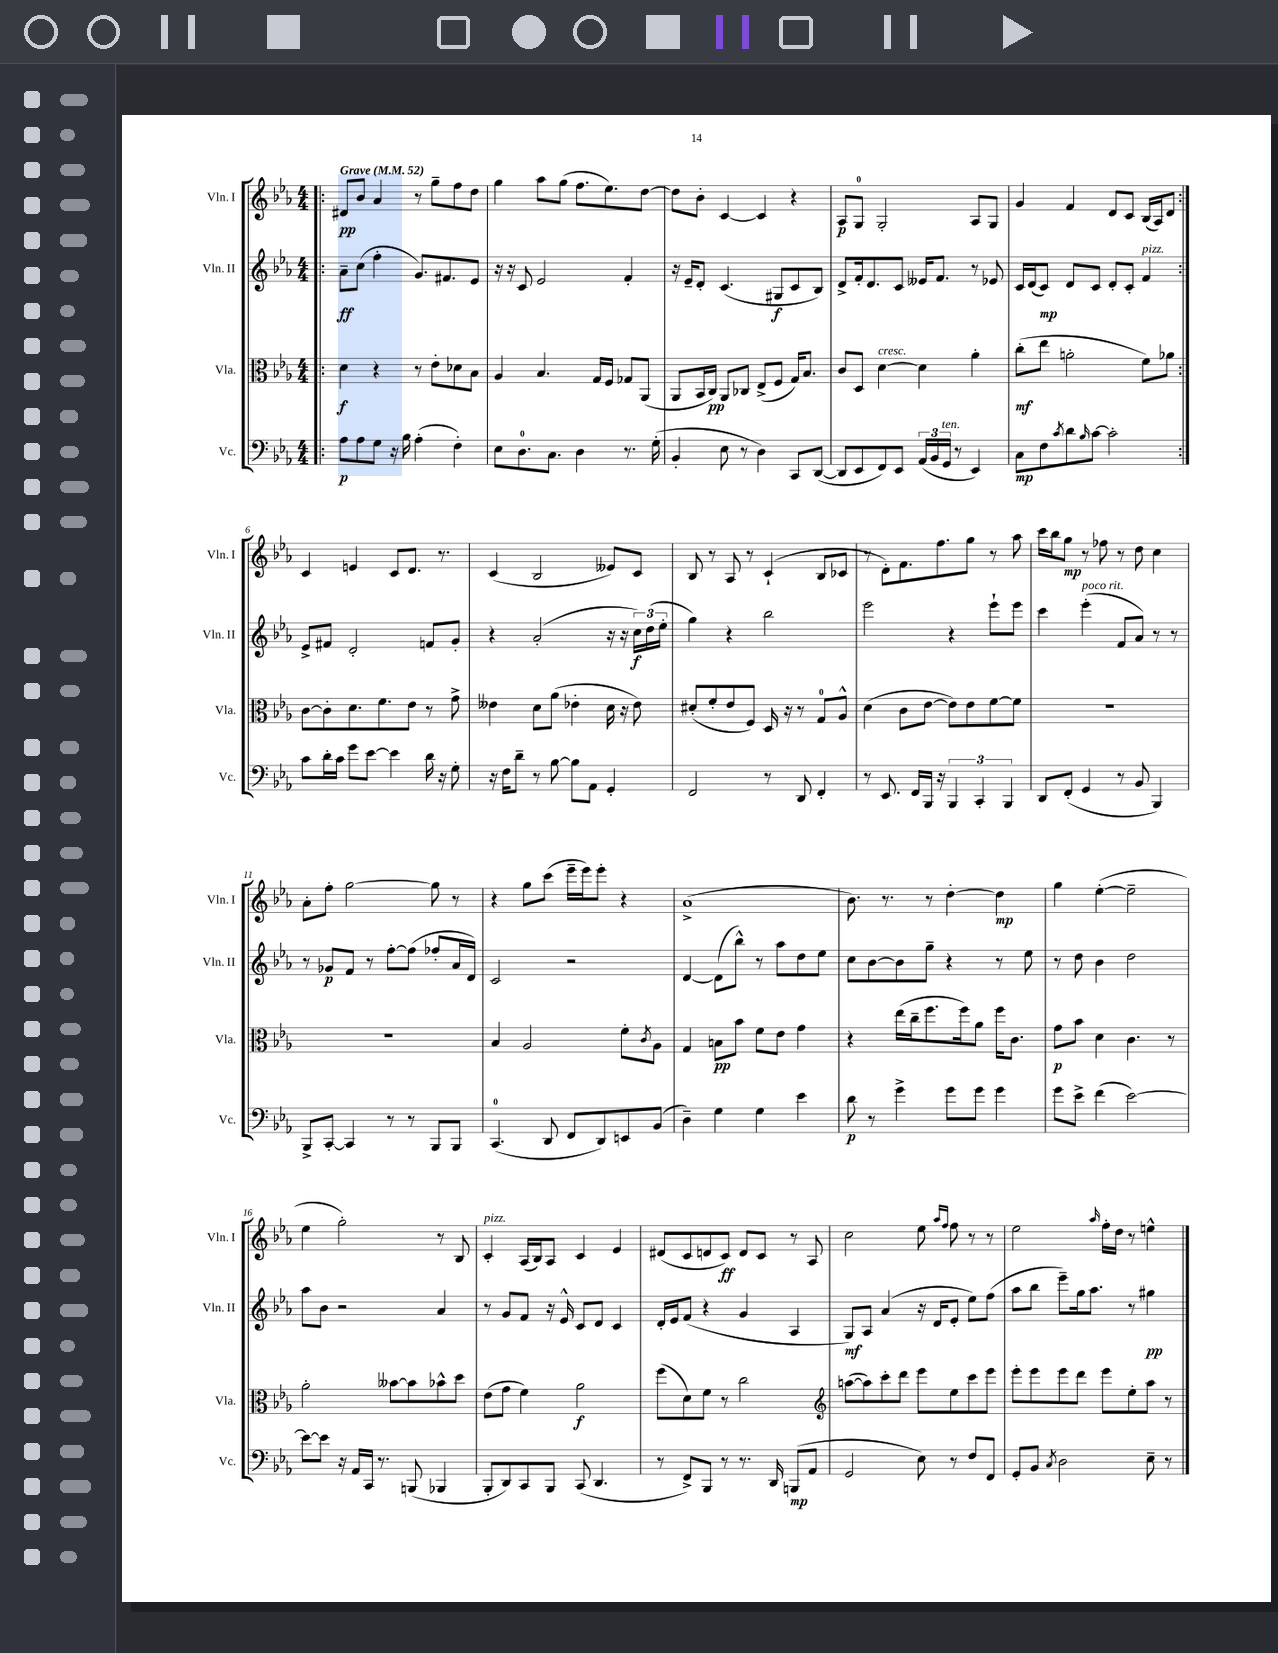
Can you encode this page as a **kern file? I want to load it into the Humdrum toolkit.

**kern	**dynam	**kern	**dynam	**kern	**dynam	**kern	**dynam
*part4	*part4	*part3	*part3	*part2	*part2	*part1	*part1
*staff4	*staff4	*staff3	*staff3	*staff2	*staff2	*staff1	*staff1
*I"Vc.	*	*I"Vla.	*	*I"Vln. II	*	*I"Vln. I	*
*I'Vc.	*	*I'Vla.	*	*I'Vln. II	*	*I'Vln. I	*
*clefF4	*	*clefC3	*	*clefG2	*	*clefG2	*
*k[b-e-a-]	*	*k[b-e-a-]	*	*k[b-e-a-]	*	*k[b-e-a-]	*
*M4/4	*	*M4/4	*	*M4/4	*	*M4/4	*
*MM52	*	*MM52	*	*MM52	*	*MM52	*
=1!|:	=1!|:	=1!|:	=1!|:	=1!|:	=1!|:	=1!|:	=1!|:
!	!	!	!	!	!	!LO:TX:a:B:t=Grave	!
8A-\L	p	4d\	f	8a-~\L	ff	8d#X/L	pp
8A-\	.	.	.	(8cc\J	.	8b-/J	.
8G\J	.	4r	.	4ff'\	.	4a-/	.
16r	.	.	.	.	.	.	.
16B-\	.	.	.	.	.	.	.
(4A-'\	.	8r	.	8.g/L)	.	8r	.
.	.	8e-'\L	.	.	.	8gg~\L	.
.	.	.	.	8.f#X/	.	.	.
4F'\)	.	8d-X\	.	.	.	8ff\	.
.	.	8B-\J	.	8e-/J	.	8dd\J	.
=2	=2	=2	=2	=2	=2	=2	=2
8E-\L	.	4A-/	.	16r	.	4gg\	.
.	.	.	.	16r	.	.	.
8.D\	.	.	.	8c/	.	.	.
.	.	4.B-/	.	2e-/	.	8aa-\L	.
8.C\J	.	.	.	.	.	.	.
.	.	.	.	.	.	(8gg\J	.
4D\	.	.	.	.	.	8.ff\L	.
.	.	16G/LL	.	.	.	.	.
.	.	16F/JJ	.	.	.	8.ee-\)	.
8.r	.	8G-X/L	.	4f'/	.	.	.
.	.	(8AA-/J	.	.	.	[8dd\J	.
(16G'\	.	.	.	.	.	.	.
=3	=3	=3	=3	=3	=3	=3	=3
4BB-'/	.	8AA-/L	.	16r	.	8dd\L]	.
.	.	.	.	16e-~/KL	.	.	.
.	.	16BB-/L	.	8d'/J	.	8b-'\J	.
.	.	16C/JJ)	pp	.	.	.	.
8E-\	.	8AA-/L	.	(4.c/	.	[4c/	.
8r	.	8C-X/J	.	.	.	.	.
4D\)	.	(8E-^/L	.	.	.	4c/]	.
.	.	8F/J	.	8G#X/L	f	.	.
8CC/L	.	16G/KL)	.	8c/	.	4r	.
.	.	8.B-/J	.	.	.	.	.
([8DD/J	.	.	.	8B-/J)	.	.	.
=4	=4	=4	=4	=4	=4	=4	=4
8DD/L]	.	8c/L	.	8d^/L	.	8A-/L	p
8EE-/	.	8D/J	.	16f'/k	.	8G/J	.
.	.	.	.	8.d/	.	.	.
!	!	!LO:TX:a:i:t=cresc.	!	!	!	!	!
8FF/)	.	[4d\	.	.	.	2G'/	.
8EE-/J	.	.	.	8c/J	.	.	.
(24AA-/LL	.	4d\]	.	16e--X/KL	.	.	.
24BB-/	.	.	.	.	.	.	.
.	.	.	.	8.f/J	.	.	.
!LO:TX:a:i:t=ten.	!	!	!	!	!	!	!
24GG/JJ	.	.	.	.	.	.	.
8r	.	.	.	.	.	.	.
4EE-/)	.	4a-'\	.	8r	.	8A-/L	.
.	.	.	.	8e-X/	.	8G/J	.
=5	=5	=5	=5	=5	=5	=5	=5
8C\L	mp	(8cc'\L	mf	16c/LL	.	4g/	.
.	.	.	.	(16d/J	.	.	.
8F\	.	8ee-\J	.	8c/J)	mp	.	.
8qc/	.	.	.	.	.	.	.
8d\	.	2an'\	.	8d/L	.	4f/	.
16qqB-/	.	.	.	.	.	.	.
[8c\J	.	.	.	8c/J	.	.	.
2c'\]	.	.	.	8d'/L	.	8d/L	.
.	.	.	.	8c'/J	.	8c/J	.
!	!	!	!	!LO:TX:a:i:t=pizz.	!	!	!
.	.	8f\L)	.	4f/	.	(16B-/LL	.
.	.	.	.	.	.	16A-/J)	.
.	.	8a-X\J	.	.	.	8d/J	.
!!LO:LB:g=z
=6:|!	=6:|!	=6:|!	=6:|!	=6:|!	=6:|!	=6:|!	=6:|!
8c\L	.	[8c\L	.	8e-^/L	.	4c/	.
16d'\L	.	8c'\]	.	8f#X/J	.	.	.
16c\JJ	.	.	.	.	.	.	.
8g\L	.	8.d\	.	2d'/	.	4en/	.
[8e-\J	.	.	.	.	.	.	.
.	.	8.f\	.	.	.	.	.
4e-\]	.	.	.	.	.	8c/L	.
.	.	8e-\J	.	.	.	8.d/J	.
16d\	.	8r	.	8fn/L	.	.	.
16r	.	.	.	.	.	8.r	.
8G'\	.	8g^\	.	8g'/J	.	.	.
=7	=7	=7	=7	=7	=7	=7	=7
16r	.	4e--X\	.	4r	.	(4c/	.
16F\KL	.	.	.	.	.	.	.
8d~\J	.	.	.	.	.	.	.
8r	.	8d\L	.	(2a-'/	.	2B-/	.
[8B-\	.	(8a-\J	.	.	.	.	.
8B-\L]	.	4e-X'\	.	.	.	.	.
8AA-\J	.	.	.	.	.	.	.
4GG'/	.	16d\	.	16r	.	8e--X/L)	.
.	.	16r	.	16r	.	.	.
.	.	8e-\)	.	24cc\LL)	f	8c/J	.
.	.	.	.	(24dd\	.	.	.
.	.	.	.	24ee-'\JJ	.	.	.
=8	=8	=8	=8	=8	=8	=8	=8
2FF/	.	(8d#X'/L	.	4gg\)	.	8B-/	.
.	.	8f'/	.	.	.	8r	.
.	.	8e-/	.	4r	.	8A-/	.
.	.	8F/J)	.	.	.	8r	.
8r	.	16D/	.	2bb-\	.	(4c`/	.
.	.	16r	.	.	.	.	.
8DD/	.	8r	.	.	.	.	.
4FF'/	.	8G/L	.	.	.	8B-/L	.
.	.	8A-^^/J	.	.	.	8c-X/J	.
=9	=9	=9	=9	=9	=9	=9	=9
8r	.	(4d\	.	2eee-\	.	8r	.
8.EE-/	.	.	.	.	.	8d'\L)	.
.	.	8c\L	.	.	.	8.f\	.
16FF/LL	.	.	.	.	.	.	.
16BBB-/JJ	.	[8e-\J	.	.	.	.	.
16r	.	.	.	.	.	8.ff\	.
6BBB-/	.	8e-\L])	.	4r	.	.	.
.	.	8e-\	.	.	.	8gg\J	.
6CC'/	.	.	.	.	.	.	.
.	.	[8f\	.	8eee-`\L	.	8r	.
6BBB-/	.	.	.	.	.	.	.
.	.	8f\J]	.	8eee-\J	.	8aa-\	.
=10	=10	=10	=10	=10	=10	=10	=10
8DD/L	.	1r	.	4ccc\	.	16ccc\LL	.
.	.	.	.	.	.	16bb-\J	.
(8FF'/J	.	.	.	.	.	8gg\J	mp
!	!	!	!	!LO:TX:a:i:t=poco rit.	!	!	!
4GG/	.	.	.	(4eee-'\	.	8r	.
.	.	.	.	.	.	8ff-X\	.
8r	.	.	.	8f/L	.	8r	.
8BB-/	.	.	.	8a-/J)	.	8dd\	.
4BBB-/)	.	.	.	8r	.	4cc\	.
.	.	.	.	8r	.	.	.
!!LO:LB:g=z
=11	=11	=11	=11	=11	=11	=11	=11
8BBB-^/L	.	1r	.	8r	.	8a-'\L	.
[8CC'/J	.	.	.	8g-X/L	p	8ff'\J	.
4CC/]	.	.	.	8f/J	.	[2gg\	.
.	.	.	.	8r	.	.	.
8r	.	.	.	[8ff'\L	.	.	.
8r	.	.	.	(8ff\J]	.	.	.
8BBB-/L	.	.	.	8ff-X'/L	.	8gg\]	.
8BBB-/J	.	.	.	16a-/L	.	8r	.
.	.	.	.	16d/JJ)	.	.	.
=12	=12	=12	=12	=12	=12	=12	=12
(4.CC/	.	4B-/	.	2c/	.	4r	.
.	.	2A-/	.	.	.	8gg\L	.
8DD/	.	.	.	.	.	(8ccc\J	.
8FF/L	.	.	.	2r	.	16eee-~\LL	.
.	.	.	.	.	.	16eee-\J)	.
8DD/)	.	.	.	.	.	8eee-'\J	.
8EEn/	.	8f'\L	.	.	.	4r	.
.	.	8qc/	.	.	.	.	.
(8BB-/J	.	8A-\J	.	.	.	.	.
=13	=13	=13	=13	=13	=13	=13	=13
4D~\)	.	4G/	.	[4d/	.	(1a-^	.
4G\	.	8Bn\L	pp	(8d\L]	.	.	.
.	.	8b-\J	.	8bb-^^\J)	.	.	.
4G\	.	8f\L	.	8r	.	.	.
.	.	8e-\J	.	8aa-\L	.	.	.
4e-\	.	4g\	.	8dd\	.	.	.
.	.	.	.	8ee-\J	.	.	.
=14	=14	=14	=14	=14	=14	=14	=14
8d\	p	4r	.	8cc\L	.	8.b-\)	.
8r	.	.	.	[8b-\	.	.	.
.	.	.	.	.	.	8.r	.
4g^\	.	(16ee-\LL	.	8b-\]	.	.	.
.	.	16cc~\J	.	.	.	.	.
.	.	8.ff\	.	8gg~\J	.	8r	.
8g\L	.	.	.	4r	.	[4dd'\	.
.	.	16ff\k)	.	.	.	.	.
8g\J	.	8a-\J	.	.	.	.	.
4g\	.	16ff\KL	.	8r	.	4dd\]	mp
.	.	8.c\J	.	.	.	.	.
.	.	.	.	8ee-\	.	.	.
=15	=15	=15	=15	=15	=15	=15	=15
8g\L	.	8g\L	p	8r	.	4gg\	.
8e-^\J	.	8b-\J	.	8dd\	.	.	.
(4f\	.	4d\	.	4b-\	.	([4ee-'\	.
[2e-\)	.	4.c\	.	2dd\	.	2ee-~\]	.
.	.	8r	.	.	.	.	.
!!LO:LB:g=z
=16	=16	=16	=16	=16	=16	=16	=16
8e-\L_	.	2a-'\	.	8aa-\L	.	4ee-\	.
8e-\J]	.	.	.	8b-\J	.	.	.
16r	.	.	.	2r	.	2gg'\)	.
16AA-/LL	.	.	.	.	.	.	.
16CC/JJ	.	.	.	.	.	.	.
8.r	.	.	.	.	.	.	.
.	.	[8b--X\L	.	.	.	.	.
(8BBBn/	.	8b--\]	.	.	.	.	.
4BBB-X/	.	8b-X^^\	.	4a-/	.	8r	.
.	.	8dd\J	.	.	.	8B-/	.
=17	=17	=17	=17	=17	=17	=17	=17
!	!	!	!	!	!	!LO:TX:a:i:t=pizz.	!
8BBB-'/L	.	(8e-\L	.	8r	.	4c'/	.
8DD/)	.	8g\J	.	8g/L	.	.	.
8CC/	.	4f\)	.	8f/J	.	(16A-/LL	.
.	.	.	.	.	.	16B-/J)	.
8BBB-/J	.	.	.	16r	.	8A-/J	.
.	.	.	.	16e-^^/	.	.	.
(8CC/	.	2a-\	f	8c/L	.	4c/	.
4.DD/	.	.	.	8d/J	.	.	.
.	.	.	.	4c/	.	4e-/	.
=18	=18	=18	=18	=18	=18	=18	=18
8r	.	(8ff\L	.	16d'/LL	.	(8d#X/L	.
.	.	.	.	16e-/J	.	.	.
8FF^/L)	.	8d\)	.	(8f/J	.	8c/	.
8BBB-/J	.	8f\J	.	4r	.	8dn/	.
8r	.	8r	.	.	.	8c/J)	ff
8.r	.	2cc\	.	4g/	.	8d/L	.
.	.	.	.	.	.	8c/J	.
16DD/	.	.	.	.	.	.	.
(8BBBn/L	mp	.	.	4A-/	.	8r	.
8AA-/J	.	.	.	.	.	8A-/	.
=19	=19	=19	=19	=19	=19	=19	=19
*	*	*clefG2	*	*	*	*	*
2GG/	.	([8aan\L	.	8G/L)	mf	2cc\	.
.	.	8aa\])	.	8A-/J	.	.	.
.	.	8ccc'\	.	(4a-/	.	.	.
.	.	8ddd\J	.	.	.	.	.
8E-\)	.	8eee-\L	.	16r	.	8ee-\	.
.	.	.	.	16d/KL	.	.	.
.	.	.	.	.	.	16qqaa-/LL	.
.	.	.	.	.	.	16qqff/JJ	.
8r	.	8ee-\	.	8e-'/J	.	8ff\	.
8F/L	.	8ccc\	.	8ee-\L)	.	8r	.
8FF/J	.	8eee-\J	.	(8ff\J	.	8r	.
=20	=20	=20	=20	=20	=20	=20	=20
8GG'/L	.	8eee-'\L	.	8aa-\L	.	2ee-\	.
8BB-/J	.	8eee-\	.	8bb-\J	.	.	.
8qC/	.	.	.	.	.	.	.
2D\	.	8eee-\	.	8eee-~\L)	.	.	.
.	.	8ddd\J	.	16gg\k	.	.	.
.	.	.	.	8.aa-\J	.	.	.
.	.	.	.	.	.	16qqaa-/	.
.	.	8eee-\L	.	.	.	16ff'\LL	.
.	.	.	.	.	.	16dd\JJ	.
.	.	8ee-'\	.	8r	.	8r	.
8E-~\	.	8aa-\J	.	4gg#X\	pp	4een^^\	.
8r	.	8r	.	.	.	.	.
==	==	==	==	==	==	==	==
*-	*-	*-	*-	*-	*-	*-	*-
